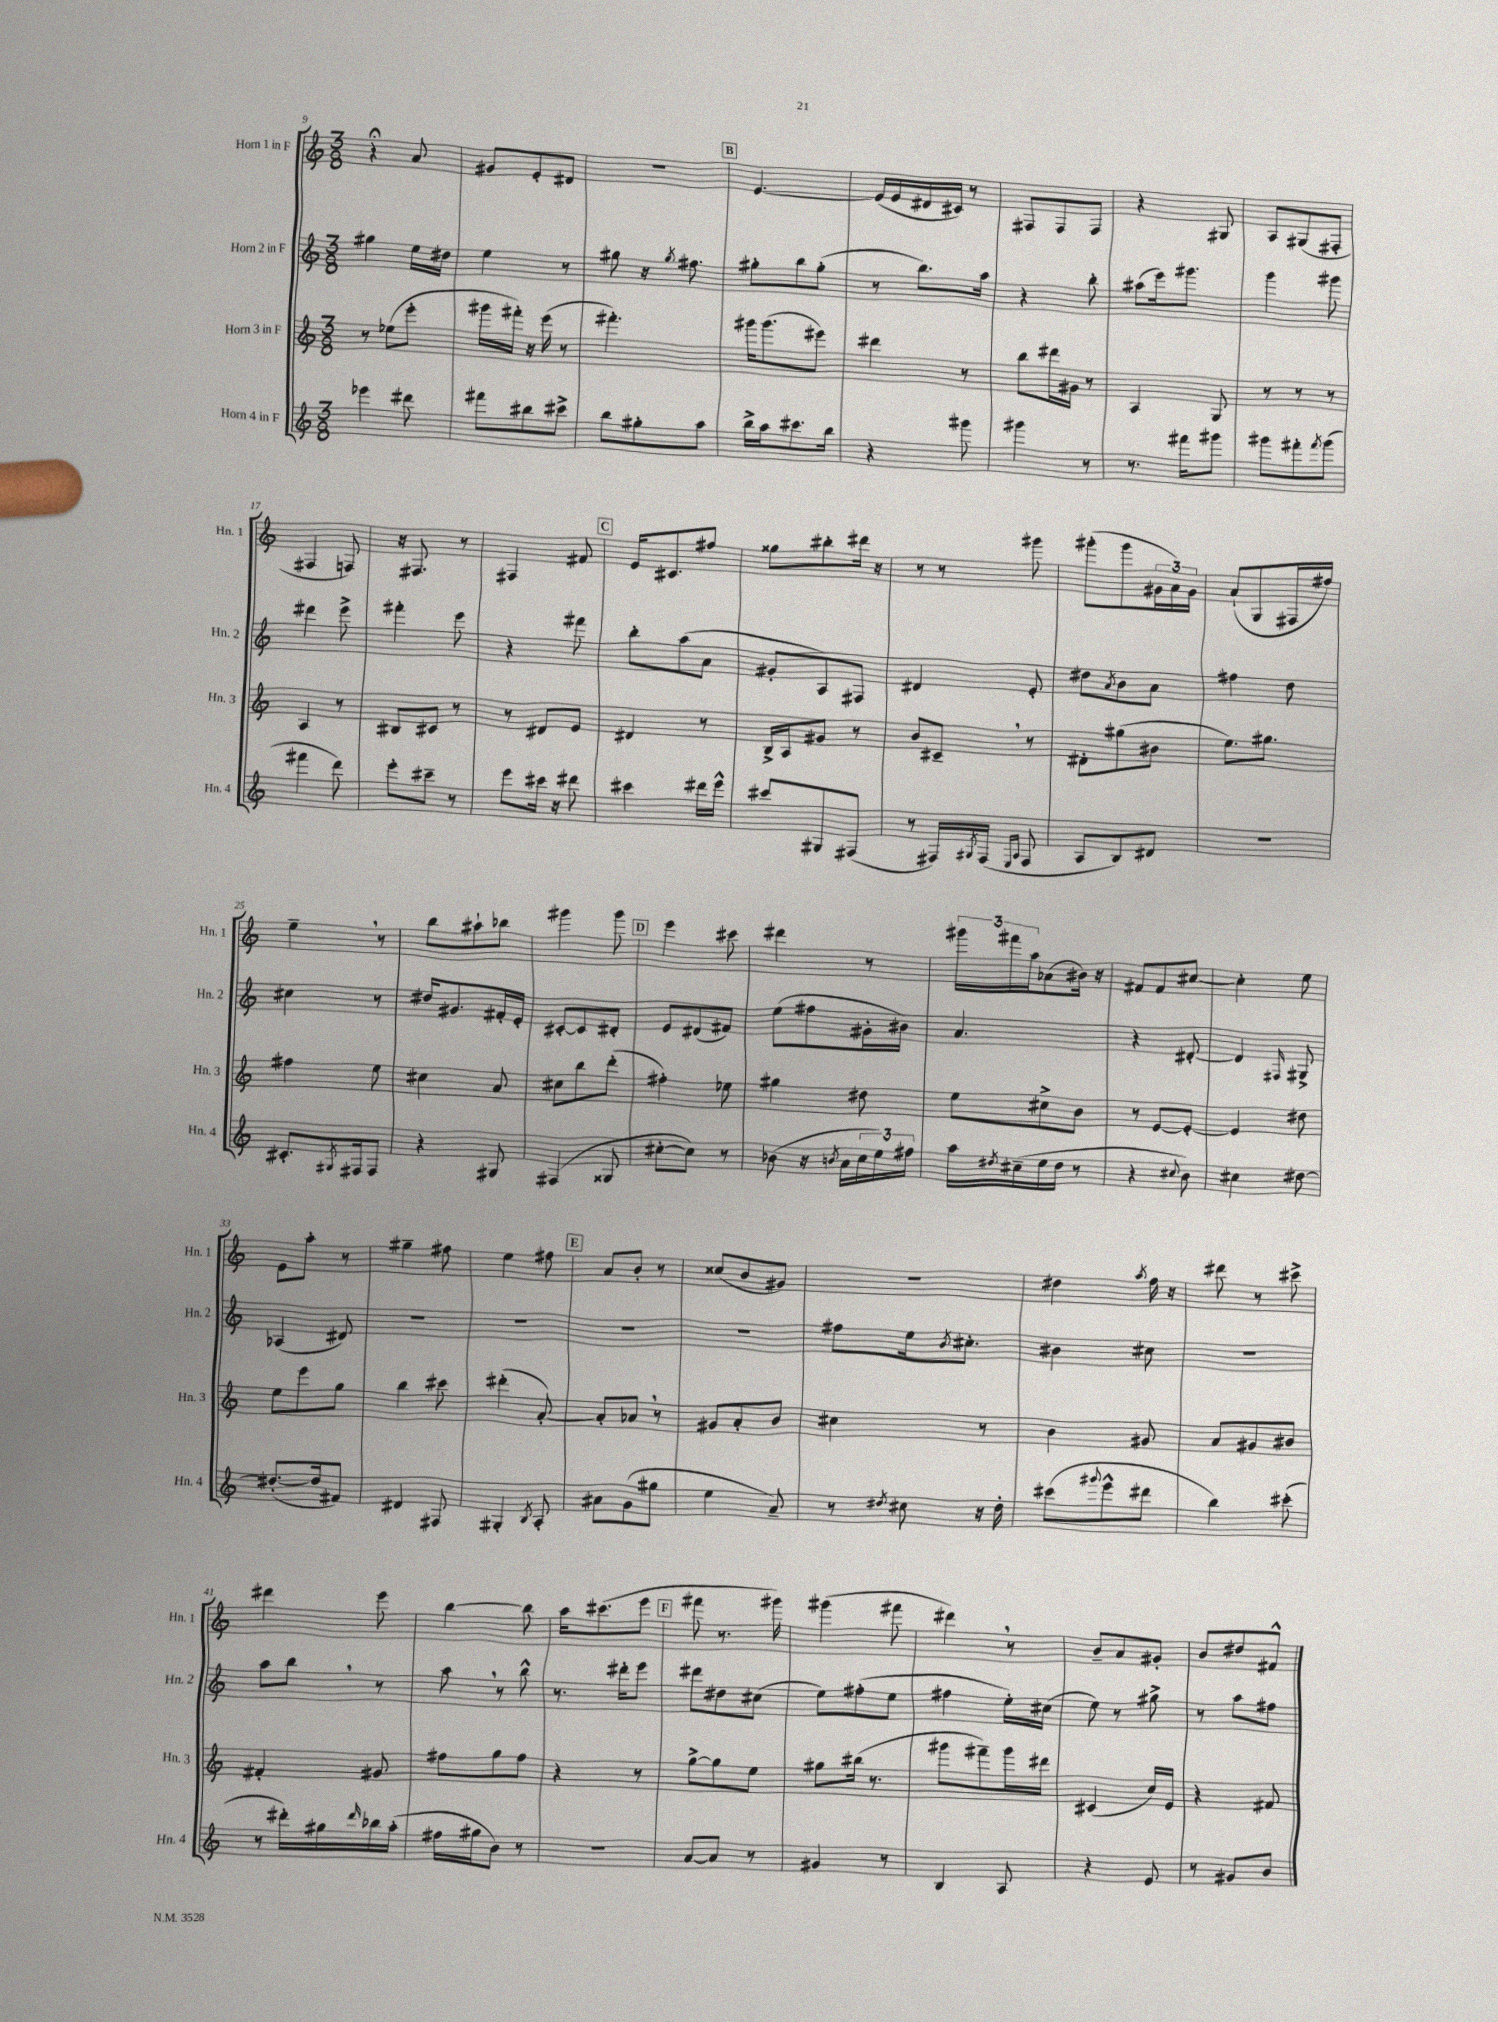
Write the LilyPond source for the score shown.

<<
\new StaffGroup <<
\new Staff = "s0" \with { instrumentName = "Horn 1 in F" shortInstrumentName = "Hn. 1" } {
    \clef treble \key c \major \numericTimeSignature \time 3/8
    r4\fermata a'8 |
    gis'8 e'8-. dis'8 |
    R4. |
    \mark \markup { \box "B" } e'4.~ |
    e'16( e'16 dis'16 cis'16) r8 |
    fis8 fis8 fis8 |
    r4 gis8 |
    a8 gis8( fis8-. |
    fis4 f8) |
    r16 fis8. r8 |
    fis4 fis'8 |
    \mark \markup { \box "C" } e'16 cis'8. fis''8 |
    gisis''8 bis''8-. dis'''16 r16 |
    r8 r8 gis'''8 |
    gis'''8-.( gis'''8 \tuplet 3/2 { gis'16 a'16) gis'16 } |
    a'8-!( g8 fis16 fis''16) |
    e''4-- \breathe r8 |
    b''8 ais''8-! bes''8 |
    gis'''4 gis'''8 |
    \mark \markup { \box "D" } e'''4 cis'''8 |
    dis'''4 r8 |
    \tuplet 3/2 { gis'''16 fis'''16 a''16 } aes'8( bis'16) r16 |
    fis'8 fis'8 cis''8~ |
    cis''4-. e''8 |
    e'8 a''8-. r8 |
    gis''4-- fis''8 |
    e''4 fis''8 |
    \mark \markup { \box "E" } a'8 b'8-. r8 |
    cisis''8( b'8 gis'8) |
    R4. |
    dis''4 \acciaccatura { a''8 } f''16 r16 |
    dis'''8 r8 cis'''8-> |
    dis'''4 e'''8 |
    b''4~ b''8 |
    a''16 cis'''8.( e'''8 |
    \mark \markup { \box "F" } fis'''8 r8. gis'''16) |
    gis'''4( fis'''8 |
    dis'''4) \breathe r8 |
    b'8-- a'8 gis'8-. |
    b'8 dis''8 fis'8-^ \bar "|." |
}
\new Staff = "s1" \with { instrumentName = "Horn 2 in F" shortInstrumentName = "Hn. 2" } {
    \clef treble \key c \major \numericTimeSignature \time 3/8
    gis''4 e''16 dis''16 |
    e''4 r8 |
    gis''8 r16 \acciaccatura { gis''8 } fis''8. |
    \mark \markup { \box "B" } gis''8-. b''8 gis''8-.( |
    r8 b''8.) a''16 |
    r4 b''8-. |
    ais''8( e'''16) gis'''8. |
    g'''4 gis'''8 |
    dis'''4 e'''8-> |
    fis'''4-. e'''8 |
    r4 fis'''8 |
    \mark \markup { \box "C" } b''8-. a''8( a'8 |
    gis'8-. a8) fis8 |
    dis'4 e'8-. |
    dis''8 \acciaccatura { a'8 } b'8 a'8 |
    fis''4 d''8 |
    cis''4 r8 |
    dis''16 gis'8. fis'16-. e'16-. |
    cis'8~-. cis'8 dis'8-. |
    \mark \markup { \box "D" } e'8 dis'8( fis'8) |
    e''8( fis''8 gis'16-. bis'16) |
    a'4. |
    r4 dis'8~-. |
    dis'4 \grace { fis16 } gis8-> |
    aes4( dis'8) |
    R4. |
    R4. |
    \mark \markup { \box "E" } R4. |
    R4. |
    fis''8 e''16 \acciaccatura { b'8 } cis''8.-. |
    bis'4 cis''8 |
    R4. |
    a''8 b''8 \breathe r8 |
    a''8 \breathe r8 b''8-^ |
    r8. dis'''16-. e'''8 |
    \mark \markup { \box "F" } dis'''8 dis''8 cis''8( |
    e''8) fis''8-.( e''8 |
    fis''4 e''16-.) cis''16( |
    e''8) r8 gis''8-> |
    r8 a''8 fis''8 \bar "|." |
}
\new Staff = "s2" \with { instrumentName = "Horn 3 in F" shortInstrumentName = "Hn. 3" } {
    \clef treble \key c \major \numericTimeSignature \time 3/8
    r8 ees''8( e'''8-. |
    gis'''16 fis'''16-.) r16 e'''16( r8 |
    fis'''4.-.) |
    \mark \markup { \box "B" } gis'''16 gis'''8.( eis'''8) |
    dis'''4 r8 |
    b''8 dis'''16 gis'16 r8 |
    a4 g8 |
    r8 r8 r8 |
    a4 r8 |
    bis8 cis'8 r8 |
    r8 dis'8 e'8 |
    \mark \markup { \box "C" } dis'4 r8 |
    b16-> a16 gis'8 r8 |
    b'8 cis'8-- \breathe r8 |
    dis'8-. gis''8( bis'8 |
    e''8.) gis''8. |
    fis''4 e''8 |
    cis''4 a'8 |
    cis''8 b''8 d'''8-.( |
    \mark \markup { \box "D" } fis''4-.) ees''8 |
    gis''4 dis''8 |
    e''8 cis''8-> b'8 |
    r8 e'8~ e'8~-. |
    e'4 dis''8 |
    e''8 e'''8 g''8 |
    b''4 cis'''8 |
    dis'''4-.( a'8~-.) |
    \mark \markup { \box "E" } a'8-. aes'8 \breathe r8 |
    gis'8 a'8-. b'8 |
    cis''4 r8 |
    b'4 gis'8 |
    a'8 gis'8 bis'8 |
    fis'4-. gis'8 |
    fis''8 g''8 fis''8 |
    r4 r8 |
    \mark \markup { \box "F" } g''8~-> g''8 e''8 |
    gis''8 bis''16( r8. |
    gis'''8 fis'''8--) gis'''16 dis'''16 |
    cis'4( c''16) e'16 |
    r4 fis'8 \bar "|." |
}
\new Staff = "s3" \with { instrumentName = "Horn 4 in F" shortInstrumentName = "Hn. 4" } {
    \clef treble \key c \major \numericTimeSignature \time 3/8
    ees'''4 dis'''8 |
    fis'''8 bis''8 cis'''8-> |
    b''8 gis''8-. a''8 |
    \mark \markup { \box "B" } b''16-> a''16 cis'''8. b''16 |
    r4 gis'''8 |
    gis'''4 r8 |
    r8. fis'''16 gis'''8 |
    gis'''8 fis'''8-. \acciaccatura { fis'''8 } gis'''8( |
    fis'''4 d'''8) |
    e'''8-. cis'''8-- r8 |
    e'''8 cis'''16 r16 dis'''8 |
    \mark \markup { \box "C" } cis'''4 dis'''16 e'''16-^ |
    cis'''8 gis8 fis8( |
    r8 fis16) \acciaccatura { gis8 } fis16( \grace { e16 a16 } fis8 |
    a8 b8) dis'8 |
    R4. |
    cis'8.-. \acciaccatura { gis8 } fis16 fis8 |
    r4 gis8 |
    fis4( gisis8 |
    \mark \markup { \box "D" } cis''8~-. cis''8) r8 |
    bes'8( r16 \acciaccatura { b'8 } a'16 \tuplet 3/2 { c''16 e''16) fis''16 } |
    a''16 \acciaccatura { dis''8 } cis''16--( e''16 dis''16 r8 |
    r4 \appoggiatura { cis''8 } b'8) |
    cis''4 dis''8~ |
    dis''8.~-.( dis''16 fis'8) |
    dis'4 fis8 |
    gis4-. \acciaccatura { b8 } a8-. |
    \mark \markup { \box "E" } ais'8 g'8( gis''8 |
    e''4 a'8--) |
    r8 \acciaccatura { dis''8 } cis''8 r16 dis''16-. |
    cis'''8( \appoggiatura { gis'''8 } e'''8-^ dis'''8 |
    b''4) cis'''8-.( |
    r8 dis'''16-.) gis''16 \grace { dis'''16 } bes''16 a''16-.( |
    fis''16 gis''16 b'8) r8 |
    R4. |
    \mark \markup { \box "F" } a'8~ a'8 r8 |
    gis'4 r8 |
    b4 a8 |
    r4 e'8 |
    r8 gis'8 b'8 \bar "|." |
}
>>
>>
\layout { \context { \Score currentBarNumber = #9 } }
